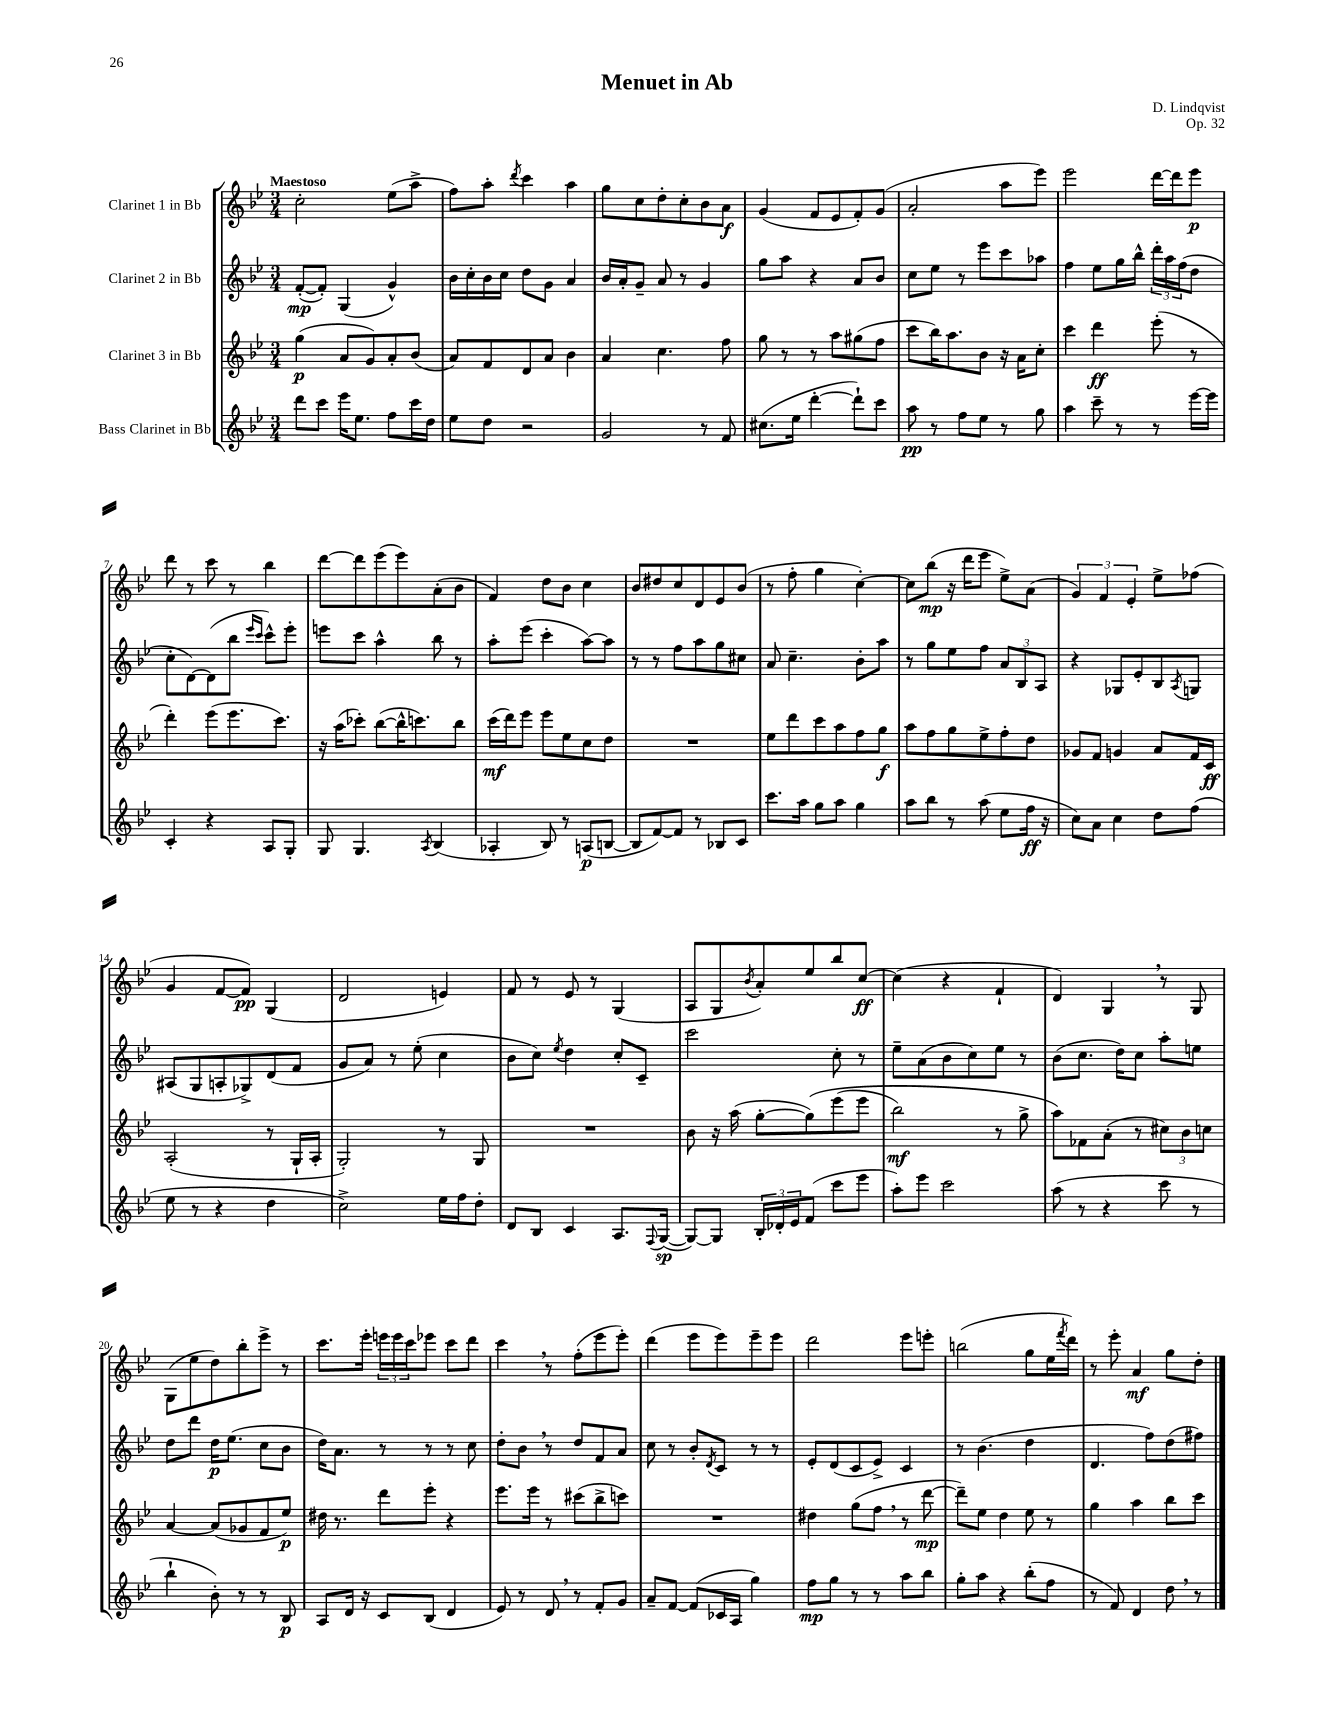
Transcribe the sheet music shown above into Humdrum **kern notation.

**kern	**dynam	**kern	**dynam	**kern	**dynam	**kern	**dynam
*part4	*part4	*part3	*part3	*part2	*part2	*part1	*part1
*staff4	*staff4	*staff3	*staff3	*staff2	*staff2	*staff1	*staff1
*I"Bass Clarinet in Bb	*	*I"Clarinet 3 in Bb	*	*I"Clarinet 2 in Bb	*	*I"Clarinet 1 in Bb	*
*clefG2	*	*clefG2	*	*clefG2	*	*clefG2	*
*k[b-e-]	*	*k[b-e-]	*	*k[b-e-]	*	*k[b-e-]	*
*M3/4	*	*M3/4	*	*M3/4	*	*M3/4	*
=1	=1	=1	=1	=1	=1	=1	=1
!	!	!	!	!	!	!LO:TX:a:B:t=Maestoso	!
8ddd\L	.	(4gg\	p	([8f'/L	mp	2cc'\	.
8ccc\J	.	.	.	8f'/J])	.	.	.
16eee-\KL	.	8a/L	.	(4G/	.	.	.
8.ee-\J	.	.	.	.	.	.	.
.	.	8g/)	.	.	.	.	.
8ff\L	.	8a'/	.	4g^^/)	.	(8ee-\L	.
16ccc\L	.	(8b-/J	.	.	.	8aa^\J	.
16dd\JJ	.	.	.	.	.	.	.
=2	=2	=2	=2	=2	=2	=2	=2
8ee-\L	.	8a/L)	.	16b-\LL	.	8ff\L)	.
.	.	.	.	16cc'\	.	.	.
8dd\J	.	8f/	.	16b-\	.	8aa'\J	.
.	.	.	.	16cc\JJ	.	.	.
.	.	.	.	.	.	8qddd/	.
2r	.	8d/	.	8dd\L	.	4ccc\	.
.	.	8a/J	.	8g\J	.	.	.
.	.	4b-\	.	4a/	.	4aa\	.
=3	=3	=3	=3	=3	=3	=3	=3
2g/	.	4a/	.	16b-/LL	.	8gg\L	.
.	.	.	.	16a'/J	.	.	.
.	.	.	.	8g~/J	.	8cc\	.
.	.	4.cc\	.	8a/	.	8dd'\	.
.	.	.	.	8r	.	8cc'\	.
8r	.	.	.	4g/	.	8b-\	.
8f/	.	8ff\	.	.	.	8a\J	f
=4	=4	=4	=4	=4	=4	=4	=4
(8.cc#X\L	.	8gg\	.	8gg\L	.	(4g/	.
.	.	8r	.	8aa\J	.	.	.
16ee-\Jk	.	.	.	.	.	.	.
[4ddd'\	.	8r	.	4r	.	8f/L	.
.	.	8aa\L	.	.	.	8e-/	.
8ddd`\L])	.	(8gg#X\	.	8a/L	.	8f'/)	.
8ccc\J	.	8ff\J	.	8b-/J	.	(8g/J	.
=5	=5	=5	=5	=5	=5	=5	=5
8aa\	pp	8ccc\L	.	8cc\L	.	2a'/	.
8r	.	16bb-\K)	.	8ee-\J	.	.	.
.	.	8.aa\	.	.	.	.	.
8ff\L	.	.	.	8r	.	.	.
8ee-\J	.	8b-\J	.	8eee-\L	.	.	.
8r	.	16r	.	8ccc\	.	8aa\L	.
.	.	16a\KL	.	.	.	.	.
8gg\	.	8cc'\J	.	8aa-X\J	.	8eee-\J)	.
=6	=6	=6	=6	=6	=6	=6	=6
4aa\	.	4ccc\	.	4ff\	.	2eee-\	.
8ccc~\	.	4ddd\	ff	8ee-\L	.	.	.
8r	.	.	.	16gg\L	.	.	.
.	.	.	.	16bb-^^\JJ	.	.	.
8r	.	(8eee-'\	.	24ddd'\LL	.	[16ddd\LL	.
.	.	.	.	24aa\	.	.	.
.	.	.	.	.	.	16ddd\J]	.
.	.	.	.	(24ff\J	.	.	.
[16eee-\LL	.	8r	.	8dd\J	.	8eee-\J	p
16eee-\JJ]	.	.	.	.	.	.	.
!!LO:LB:g=z
=7	=7	=7	=7	=7	=7	=7	=7
4c'/	.	4ddd'\)	.	8cc'\L	.	8ddd\	.
.	.	.	.	[8d\)	.	8r	.
4r	.	(8eee-\L	.	(8d\]	.	8ccc\	.
.	.	8.eee-\	.	8bb-\J	.	8r	.
.	.	.	.	16qqeee-/LL	.	.	.
.	.	.	.	16qqccc/JJ	.	.	.
8A/L	.	.	.	8ccc^^\L)	.	4bb-\	.
.	.	8.ccc\J)	.	.	.	.	.
8G'/J	.	.	.	8eee-'\J	.	.	.
=8	=8	=8	=8	=8	=8	=8	=8
8G/	.	16r	.	8eeen\L	.	[8ddd\L	.
.	.	(16aa\KL	.	.	.	.	.
4.G/	.	8ccc-X'\J)	.	8ccc\J	.	8ddd\]	.
.	.	([8bb-\L	.	4aa^^\	.	(8eee-\	.
.	.	16bb-^^\K]	.	.	.	8eee-\)	.
.	.	8.cccn\)	.	.	.	.	.
8qA/	.	.	.	.	.	.	.
(4B-/	.	.	.	8bb-\	.	(8a'\	.
.	.	8bb-\J	.	8r	.	8b-\J	.
=9	=9	=9	=9	=9	=9	=9	=9
4A-X'/	.	(16ccc\LL	mf	8aa'\L	.	4f/)	.
.	.	16ddd\J)	.	.	.	.	.
.	.	8eee-\J	.	(8eee-\J	.	.	.
8B-/)	.	8eee-\L	.	4ccc'\	.	8dd\L	.
8r	.	8ee-\	.	.	.	8b-\J	.
(8An/L	p	8cc\	.	[8aa\L)	.	4cc\	.
[8Bn/J	.	8dd\J	.	8aa\J]	.	.	.
=10	=10	=10	=10	=10	=10	=10	=10
8B/L]	.	2.r	.	8r	.	8b-/L	.
[8f/)	.	.	.	8r	.	8dd#X/	.
8f/J]	.	.	.	8ff\L	.	8cc/	.
8r	.	.	.	8aa\	.	8d/	.
8B-X/L	.	.	.	8gg\	.	8e-/	.
8c/J	.	.	.	8cc#X\J	.	(8b-/J	.
=11	=11	=11	=11	=11	=11	=11	=11
8.ccc\L	.	8ee-\L	.	8a/	.	8r	.
.	.	8ddd\	.	4.cc~\	.	8ff'\	.
16aa\Jk	.	.	.	.	.	.	.
8gg\L	.	8ccc\	.	.	.	4gg\	.
8aa\J	.	8aa\	.	.	.	.	.
4gg\	.	8ff\	.	8b-'\L	.	[4cc'\)	.
.	.	8gg\J	f	8aa\J	.	.	.
=12	=12	=12	=12	=12	=12	=12	=12
8aa\L	.	8aa\L	.	8r	.	8cc\L]	.
8bb-\J	.	8ff\	.	8gg\L	.	(8bb-\J	mp
8r	.	8gg\	.	8ee-\	.	16r	.
.	.	.	.	.	.	16ddd\KL	.
(8aa\	.	8ee-^\	.	8ff\J	.	8eee-\J	.
8ee-\L	.	8ff'\	.	12a/L	.	8ee-^\L)	.
.	.	.	.	12B-/	.	.	.
16ff\Jk	ff	8dd\J	.	.	.	(8a\J	.
.	.	.	.	12A/J	.	.	.
16r	.	.	.	.	.	.	.
=13	=13	=13	=13	=13	=13	=13	=13
8cc\L)	.	8g-X/L	.	4r	.	6g/)	.
8a\J	.	8f/J	.	.	.	.	.
.	.	.	.	.	.	6f/	.
4cc\	.	4gn/	.	8G-X/L	.	.	.
.	.	.	.	.	.	6e-'/	.
.	.	.	.	8e-'/	.	.	.
8dd\L	.	8a/L	.	8B-/	.	8ee-^\L	.
.	.	.	.	8qA/	.	.	.
(8ff\J	.	16f/L	.	8Gn/J	.	(8ff-X\J	.
.	.	16c/JJ	ff	.	.	.	.
!!LO:LB:g=z
=14	=14	=14	=14	=14	=14	=14	=14
8ee-\	.	(2A'/	.	(8A#X/L	.	4g/	.
8r	.	.	.	8G/	.	.	.
4r	.	.	.	8An'/	.	[8f/L	.
.	.	.	.	8G-X^/)	.	8f/J])	pp
4dd\	.	8r	.	(8d/	.	(4G/	.
.	.	16G`/LL	.	8f/J	.	.	.
.	.	16A'/JJ	.	.	.	.	.
=15	=15	=15	=15	=15	=15	=15	=15
2cc^\)	.	2G'/)	.	8g/L	.	2d/	.
.	.	.	.	8a/J)	.	.	.
.	.	.	.	8r	.	.	.
.	.	.	.	(8ee-'\	.	.	.
16ee-\LL	.	8r	.	4cc\	.	4en/)	.
16ff\J	.	.	.	.	.	.	.
8dd'\J	.	8G/	.	.	.	.	.
=16	=16	=16	=16	=16	=16	=16	=16
8d/L	.	2.r	.	8b-\L	.	8f/	.
8B-/J	.	.	.	8cc\J)	.	8r	.
.	.	.	.	8qee-/	.	.	.
4c/	.	.	.	4dd\	.	8e-/	.
.	.	.	.	.	.	8r	.
8.A/L	.	.	.	8cc'/L	.	(4G/	.
.	.	.	.	8c~/J	.	.	.
8qqF/	.	.	.	.	.	.	.
([16G/Jk	sp	.	.	.	.	.	.
=17	=17	=17	=17	=17	=17	=17	=17
8G/L_)	.	8b-\	.	2ccc\	.	8A/L	.
8G/J]	.	16r	.	.	.	8G/	.
.	.	(16aa\	.	.	.	.	.
.	.	.	.	.	.	8qb-/	.
24B-'/LL	.	[8gg'\L	.	.	.	8a'/)	.
24d-X'/	.	.	.	.	.	.	.
24e-/J	.	.	.	.	.	.	.
(8f/J	.	(8gg\])	.	.	.	8ee-/	.
8ccc\L	.	(8eee-\	.	8cc'\	.	8bb-/	.
8eee-\J	.	8eee-\J	.	8r	.	[8cc/J	ff
=18	=18	=18	=18	=18	=18	=18	=18
8aa'\L)	.	2bb-\)	mf	8ee-~\L	.	(4cc\]	.
8eee-\J	.	.	.	(8a\	.	.	.
2ccc\	.	.	.	8b-\	.	4r	.
.	.	.	.	8cc\)	.	.	.
.	.	8r	.	8ee-\J	.	4f`/	.
.	.	8gg^\	.	8r	.	.	.
=19	=19	=19	=19	=19	=19	=19	=19
(8aa\	.	8aa\L)	.	(8b-\L	.	4d/)	.
8r	.	8f-X\	.	8.cc\J	.	.	.
4r	.	(8a'\J	.	.	.	4G,/	.
.	.	.	.	16dd\KL)	.	.	.
.	.	8r	.	8cc\J	.	.	.
8ccc\	.	12cc#X\L)	.	8aa'\L	.	8r	.
.	.	12b-\	.	.	.	.	.
8r	.	.	.	8een\J	.	8G/	.
.	.	12ccn\J	.	.	.	.	.
!!LO:LB:g=z
=20	=20	=20	=20	=20	=20	=20	=20
4bb-`\	.	[4a/	.	8dd\L	.	(8G\L	.
.	.	.	.	8ddd\J	.	8ee-\	.
8b-'\)	.	(8a/L]	.	16dd\KL	p	8dd\)	.
.	.	.	.	(8.ee-\J	.	.	.
8r	.	8g-X/	.	.	.	8bb-'\	.
8r	.	8f/	.	8cc\L	.	8eee-^\J	.
8B-/	p	8ee-/J)	p	8b-\J	.	8r	.
=21	=21	=21	=21	=21	=21	=21	=21
8A/L	.	16dd#X\	.	16dd\KL)	.	8.ccc\L	.
.	.	8.r	.	8.a\J	.	.	.
16d/Jk	.	.	.	.	.	.	.
16r	.	.	.	.	.	16eee-'\Jk	.
8c/L	.	8ddd\L	.	8r	.	24eeen\LL	.
.	.	.	.	.	.	24eee\	.
.	.	.	.	.	.	24ccc\J	.
(8B-/J	.	8eee-'\J	.	8r	.	8eee-X\J	.
4d/	.	4r	.	8r	.	8ccc\L	.
.	.	.	.	8cc\	.	8ddd\J	.
=22	=22	=22	=22	=22	=22	=22	=22
8e-/)	.	8.eee-\L	.	8dd'\L	.	4ccc,\	.
8r	.	.	.	8b-,\J	.	.	.
.	.	16eee-\Jk	.	.	.	.	.
8d,/	.	8r	.	8r	.	8r	.
8r	.	(8ccc#X\L	.	8dd/L	.	(8ff'\L	.
8f'/L	.	8bb-^\	.	8f/	.	8eee-\	.
8g/J	.	8cccn\J)	.	8a/J	.	8eee-'\J)	.
=23	=23	=23	=23	=23	=23	=23	=23
8a~/L	.	2.r	.	8cc\	.	(4ddd\	.
[8f/J	.	.	.	8r	.	.	.
(8f/L]	.	.	.	8b-'/L	.	8eee-\L	.
.	.	.	.	8qd/	.	.	.
16c-X/L	.	.	.	8c/J	.	8eee-\)	.
16A/JJ	.	.	.	.	.	.	.
4gg\)	.	.	.	8r	.	8eee-~\	.
.	.	.	.	8r	.	8eee-\J	.
=24	=24	=24	=24	=24	=24	=24	=24
8ff\L	mp	4dd#X\	.	8e-'/L	.	2ddd\	.
8gg\J	.	.	.	(8d/	.	.	.
8r	.	(8gg\L	.	8c/	.	.	.
8r	.	8ff,\J	.	8e-^/J)	.	.	.
8aa\L	.	8r	.	4c/	.	8eee-\L	.
8bb-\J	.	[8ddd\	mp	.	.	8eeen'\J	.
=25	=25	=25	=25	=25	=25	=25	=25
8gg'\L	.	8ddd~\L])	.	8r	.	(2bbn\	.
8aa\J	.	8ee-\J	.	(4.b-\	.	.	.
4r	.	4dd\	.	.	.	.	.
(8bb-'\L	.	8ee-\	.	4dd\	.	8gg\L	.
8ff\J	.	8r	.	.	.	16ee-\L	.
.	.	.	.	.	.	8qfff/	.
.	.	.	.	.	.	16ddd\JJ)	.
=26	=26	=26	=26	=26	=26	=26	=26
8r	.	4gg\	.	4.d/	.	8r	.
8f/)	.	.	.	.	.	8eee-'\	.
4d/	.	4aa\	.	.	.	4a/	mf
.	.	.	.	8ff\L)	.	.	.
8dd,\	.	8bb-\L	.	(8dd\	.	8gg\L	.
8r	.	8ccc\J	.	8ff#X\J)	.	8dd'\J	.
==	==	==	==	==	==	==	==
*-	*-	*-	*-	*-	*-	*-	*-
